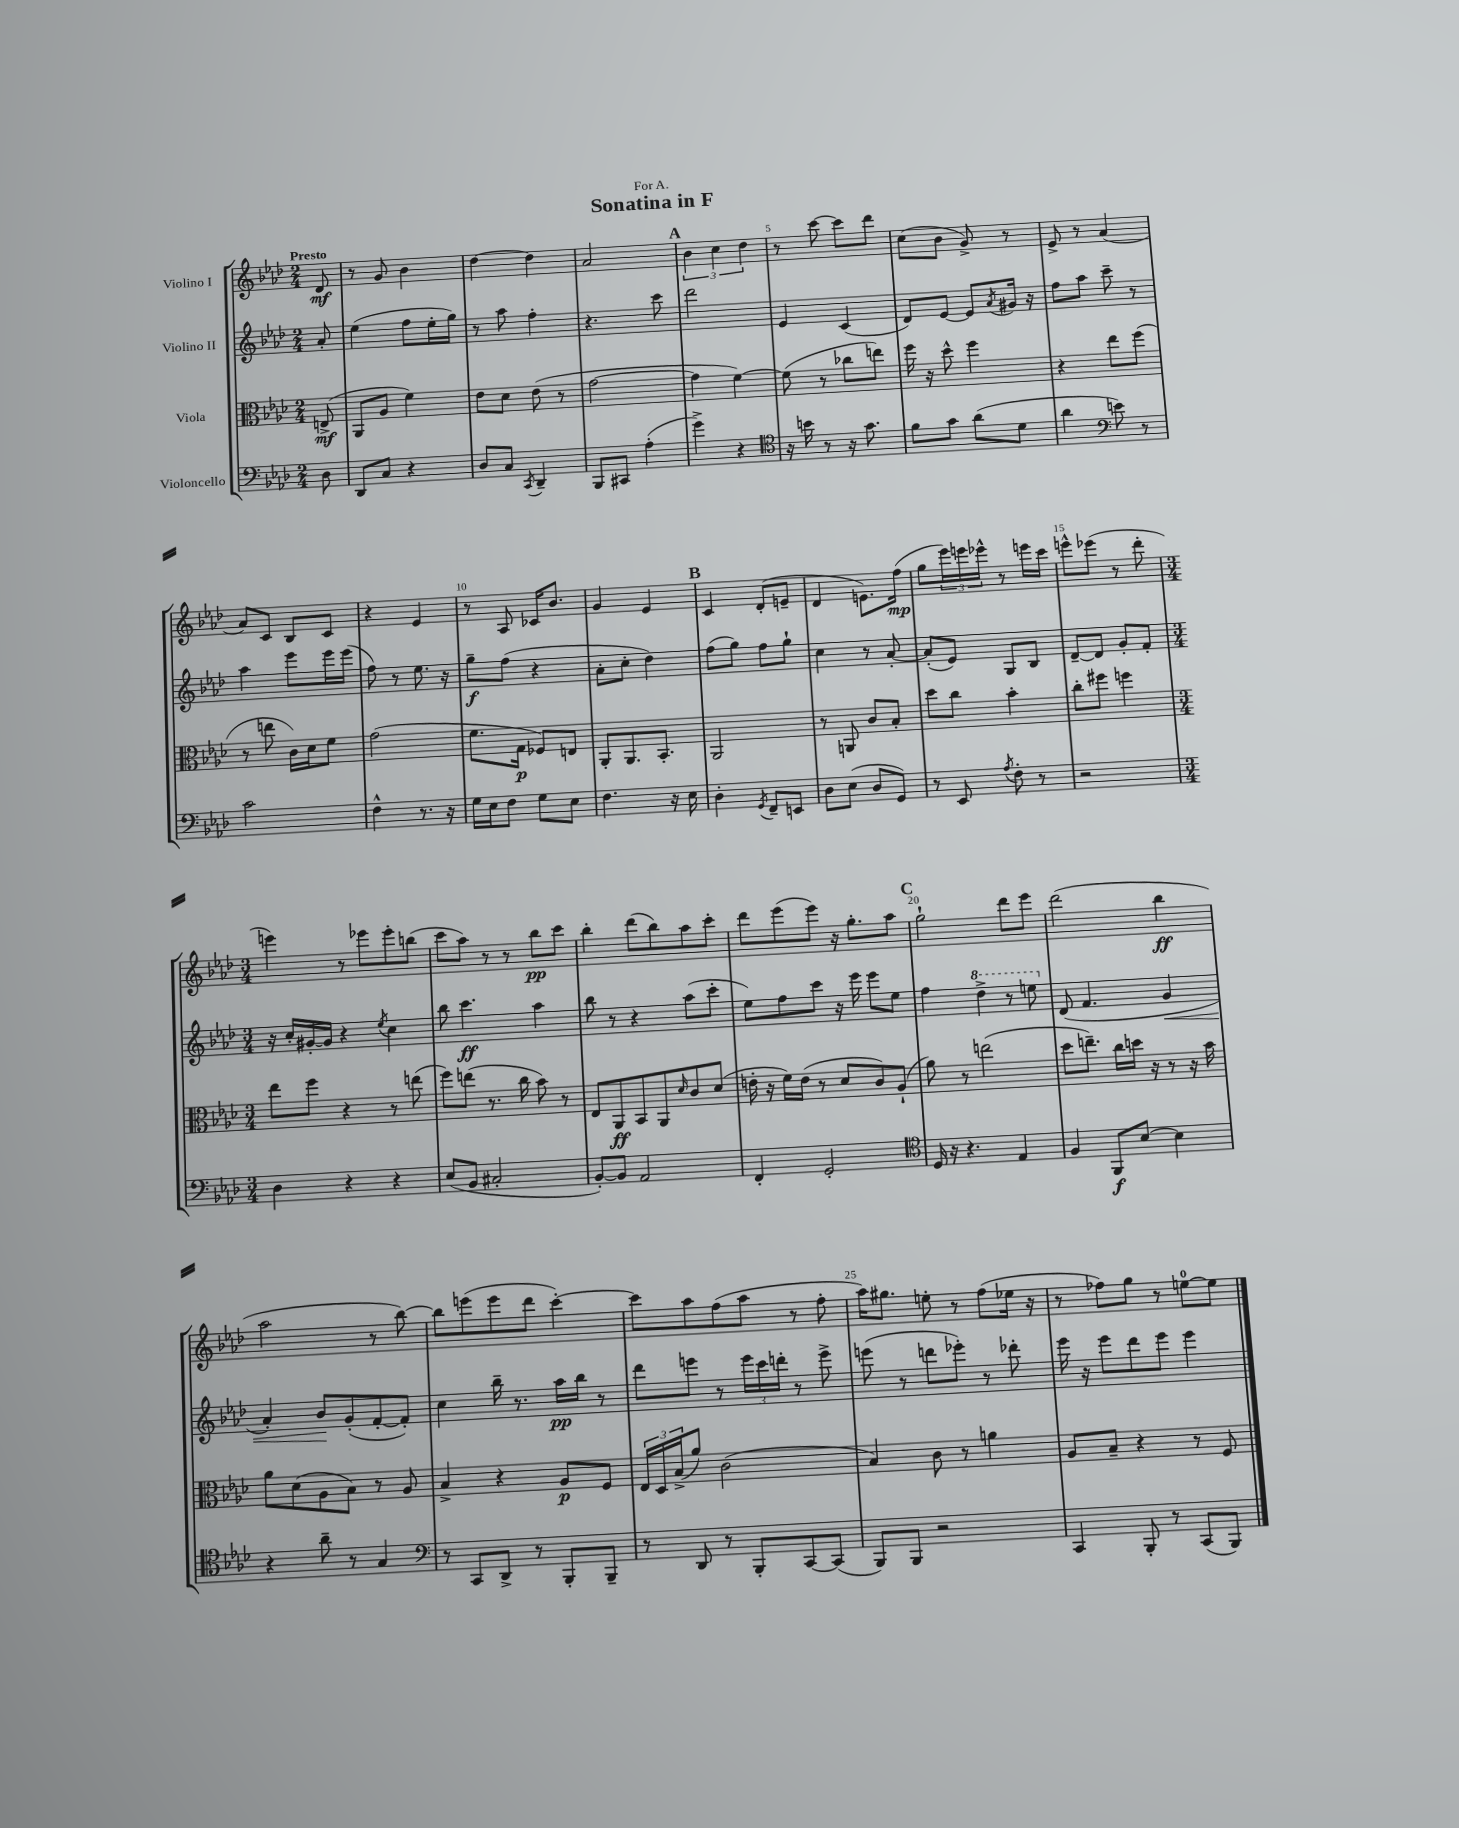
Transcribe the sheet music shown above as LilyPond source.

\header { title = "Sonatina in F" dedication = "For A." }
<<
\new StaffGroup <<
\new Staff = "s0" \with { instrumentName = "Violino I" } {
    \clef treble \key aes \major \numericTimeSignature \time 2/4 \partial 8 \tempo "Presto"
    des'8\mf |
    r8 g'8 bes'4 |
    des''4~ des''4 |
    aes'2 |
    \mark \markup { \bold "A" } \tuplet 3/2 { bes'4 c''4 des''4 } |
    r8 c'''8~ c'''8 des'''8 |
    c''8( bes'8 g'8->) r8 |
    ees'8-> r8 aes'4( |
    aes'8) c'8 bes8 c'8 |
    r4 ees'4 |
    r8 aes8 ces'16 bes'8. |
    g'4 ees'4 |
    \mark \markup { \bold "B" } c'4 des'8-.( e'8-- |
    des'4 e'8.) f''16\mp( |
    g''8 \tuplet 3/2 { ees'''16) e'''16 ees'''16-^ } r8 e'''16 c'''16 |
    e'''8-^ ees'''8( r8 des'''8-. |
    \numericTimeSignature \time 3/4 e'''4) r8 ees'''8 ees'''8-. b''8( |
    c'''8 aes''8) r8 r8 bes''8\pp c'''8 |
    bes''4-. des'''8( bes''8) aes''8 c'''8-. |
    des'''8 ees'''8( ees'''8) r16 g''8.-. aes''8 |
    \mark \markup { \bold "C" } g''2-! des'''8 ees'''8 |
    des'''2( bes''4\ff |
    aes''2 r8 bes''8~) |
    bes''8 e'''8( e'''8 des'''8 c'''4~-.) |
    c'''8 aes''8 f''8( aes''8 r8 f''8-. |
    aes''16) gis''8. e''8-. r8 f''8( ees''16 r16 |
    r8 fes''8) g''8 r8 e''8-0~ e''8 \bar "|." |
}
\new Staff = "s1" \with { instrumentName = "Violino II" } {
    \clef treble \key aes \major \numericTimeSignature \time 2/4 \partial 8
    aes'8-. |
    ees''4( f''8 ees''16-. g''16) |
    r8 aes''8 f''4-. |
    r4. c'''8 |
    \mark \markup { \bold "A" } des'''2 |
    ees'4 c'4( |
    des'8) ees'8~ ees'8 \acciaccatura { aes'8 } gis'16 r16 |
    f''8 aes''8 c'''8-- r8 |
    aes''4 ees'''8 ees'''16 ees'''16( |
    f''8) r8 ees''8. r16 |
    g''8--\f f''8( r4 |
    aes'8-. c''8-. des''4) |
    \mark \markup { \bold "B" } f''8( g''8) f''8 g''8-! |
    c''4 r8 aes'8~-. |
    aes'8-.( ees'8) g8 bes8 |
    des'8~-- des'8 g'8-. f'8-. |
    \numericTimeSignature \time 3/4 r16 c''16-. gis'16~-. gis'16 r4 \acciaccatura { ees''8 } c''4 |
    bes''8 c'''4.\ff aes''4 |
    bes''8 r8 r4 aes''8( c'''8-. |
    ees''8) f''8 c'''8 r16 ees'''16 ees'''8 ees''8 |
    \mark \markup { \bold "C" } f''4 \ottava #1 des'''4-> r8 e'''8 \ottava #0 |
    des'8( f'4. g'4\< |
    aes'4-.) bes'8\! g'8-.( f'8~-. f'8-.) |
    c''4 bes''16-- r8. aes''16\pp bes''16 r8 |
    des'''8 e'''8 r8 \tuplet 3/2 { e'''16 c'''16 d'''16-. } r8 e'''8-> |
    e'''8( r8 d'''8 ees'''8-.) r8 des'''8-. |
    ees'''16 r16 ees'''8 des'''8 ees'''8 ees'''4 \bar "|." |
}
\new Staff = "s2" \with { instrumentName = "Viola" } {
    \clef alto \key aes \major \numericTimeSignature \time 2/4 \partial 8
    e8->\mf( |
    aes,8 aes8 f'4) |
    ees'8 des'8 ees'8( r8 |
    g'2~ |
    \mark \markup { \bold "A" } g'4 f'4~) |
    f'8( r8 ces''8 e''8) |
    f''16 r16 des''8-^ f''4 |
    r4 ees''8 f''8( |
    r8 e''8 c'16) des'16 f'8 |
    g'2( |
    f'8. g16\p fes8) e8 |
    aes,8-. aes,8. bes,8.-. |
    \mark \markup { \bold "B" } aes,2 |
    r8 a,8 c'8 bes8-. |
    des''8 c''8 bes'4-. |
    c''8-. fis''8 f''4 |
    \numericTimeSignature \time 3/4 ees''8 f''8 r4 r8 e''8( |
    f''8) e''8( r8. c''16 bes'8) r8 |
    ees8 aes,8\ff bes,8 aes,8 \grace { des'16 } c'8 des'8( |
    e'16-. r16 f'16) e'16( r8 des'8 c'8) aes8-!( |
    \mark \markup { \bold "C" } aes'8) r8 e''2( |
    des''8 e''8.--) c''16 d''16 r16 r8 r16 bes'16 |
    aes'8 des'8( aes8 bes8) r8 aes8 |
    bes4-> r4 aes8\p f8 |
    \tuplet 3/2 { ees16 des16 bes16->( } aes'8) c'2( |
    bes4) c'8 r8 a'4 |
    aes8 bes8-- r4 r8 f8 \bar "|." |
}
\new Staff = "s3" \with { instrumentName = "Violoncello" } {
    \clef bass \key aes \major \numericTimeSignature \time 2/4 \partial 8
    des8 |
    des,8 c8 r4 |
    des8 c8 \acciaccatura { c,8 } des,4-- |
    bes,,8 cis,8 aes4-.( |
    \mark \markup { \bold "A" } g'4->) r4 |
    \clef tenor r16 b'16 r8 r16 g'8. |
    f'8 g'8 aes'8( des'8 |
    aes'4 \clef bass e'8) r8 |
    c'2 |
    f4-^ r8. r16 |
    g16 ees16 f8 g8 ees8 |
    f4. r16 ees16 |
    \mark \markup { \bold "B" } des4-. \acciaccatura { g,8 } f,8-- e,8 |
    des8 ees8( des8 g,8) |
    r8 ees,8 \acciaccatura { aes8 } f8-. r8 |
    r2 |
    \numericTimeSignature \time 3/4 des4 r4 r4 |
    ees8( bes,8 cis2-. |
    bes,8~-.) bes,8 aes,2 |
    f,4-. g,2-. |
    \mark \markup { \bold "C" } \clef tenor des16 r16 r4. ees4 |
    f4 f,8\f bes8~ bes4 |
    r4 aes'8-- r8 g4 |
    \clef bass r8 c,8 des,8-> r8 bes,,8-. bes,,8-- |
    r8 des,8 r8 bes,,8-. c,8~ c,8( |
    bes,,8) bes,,8 r2 |
    c,4 bes,,8-. r8 c,8( bes,,8) \bar "|." |
}
>>
>>
\layout { \context { \Score \override BarNumber.break-visibility = ##(#f #t #t) barNumberVisibility = #(every-nth-bar-number-visible 5) } }
